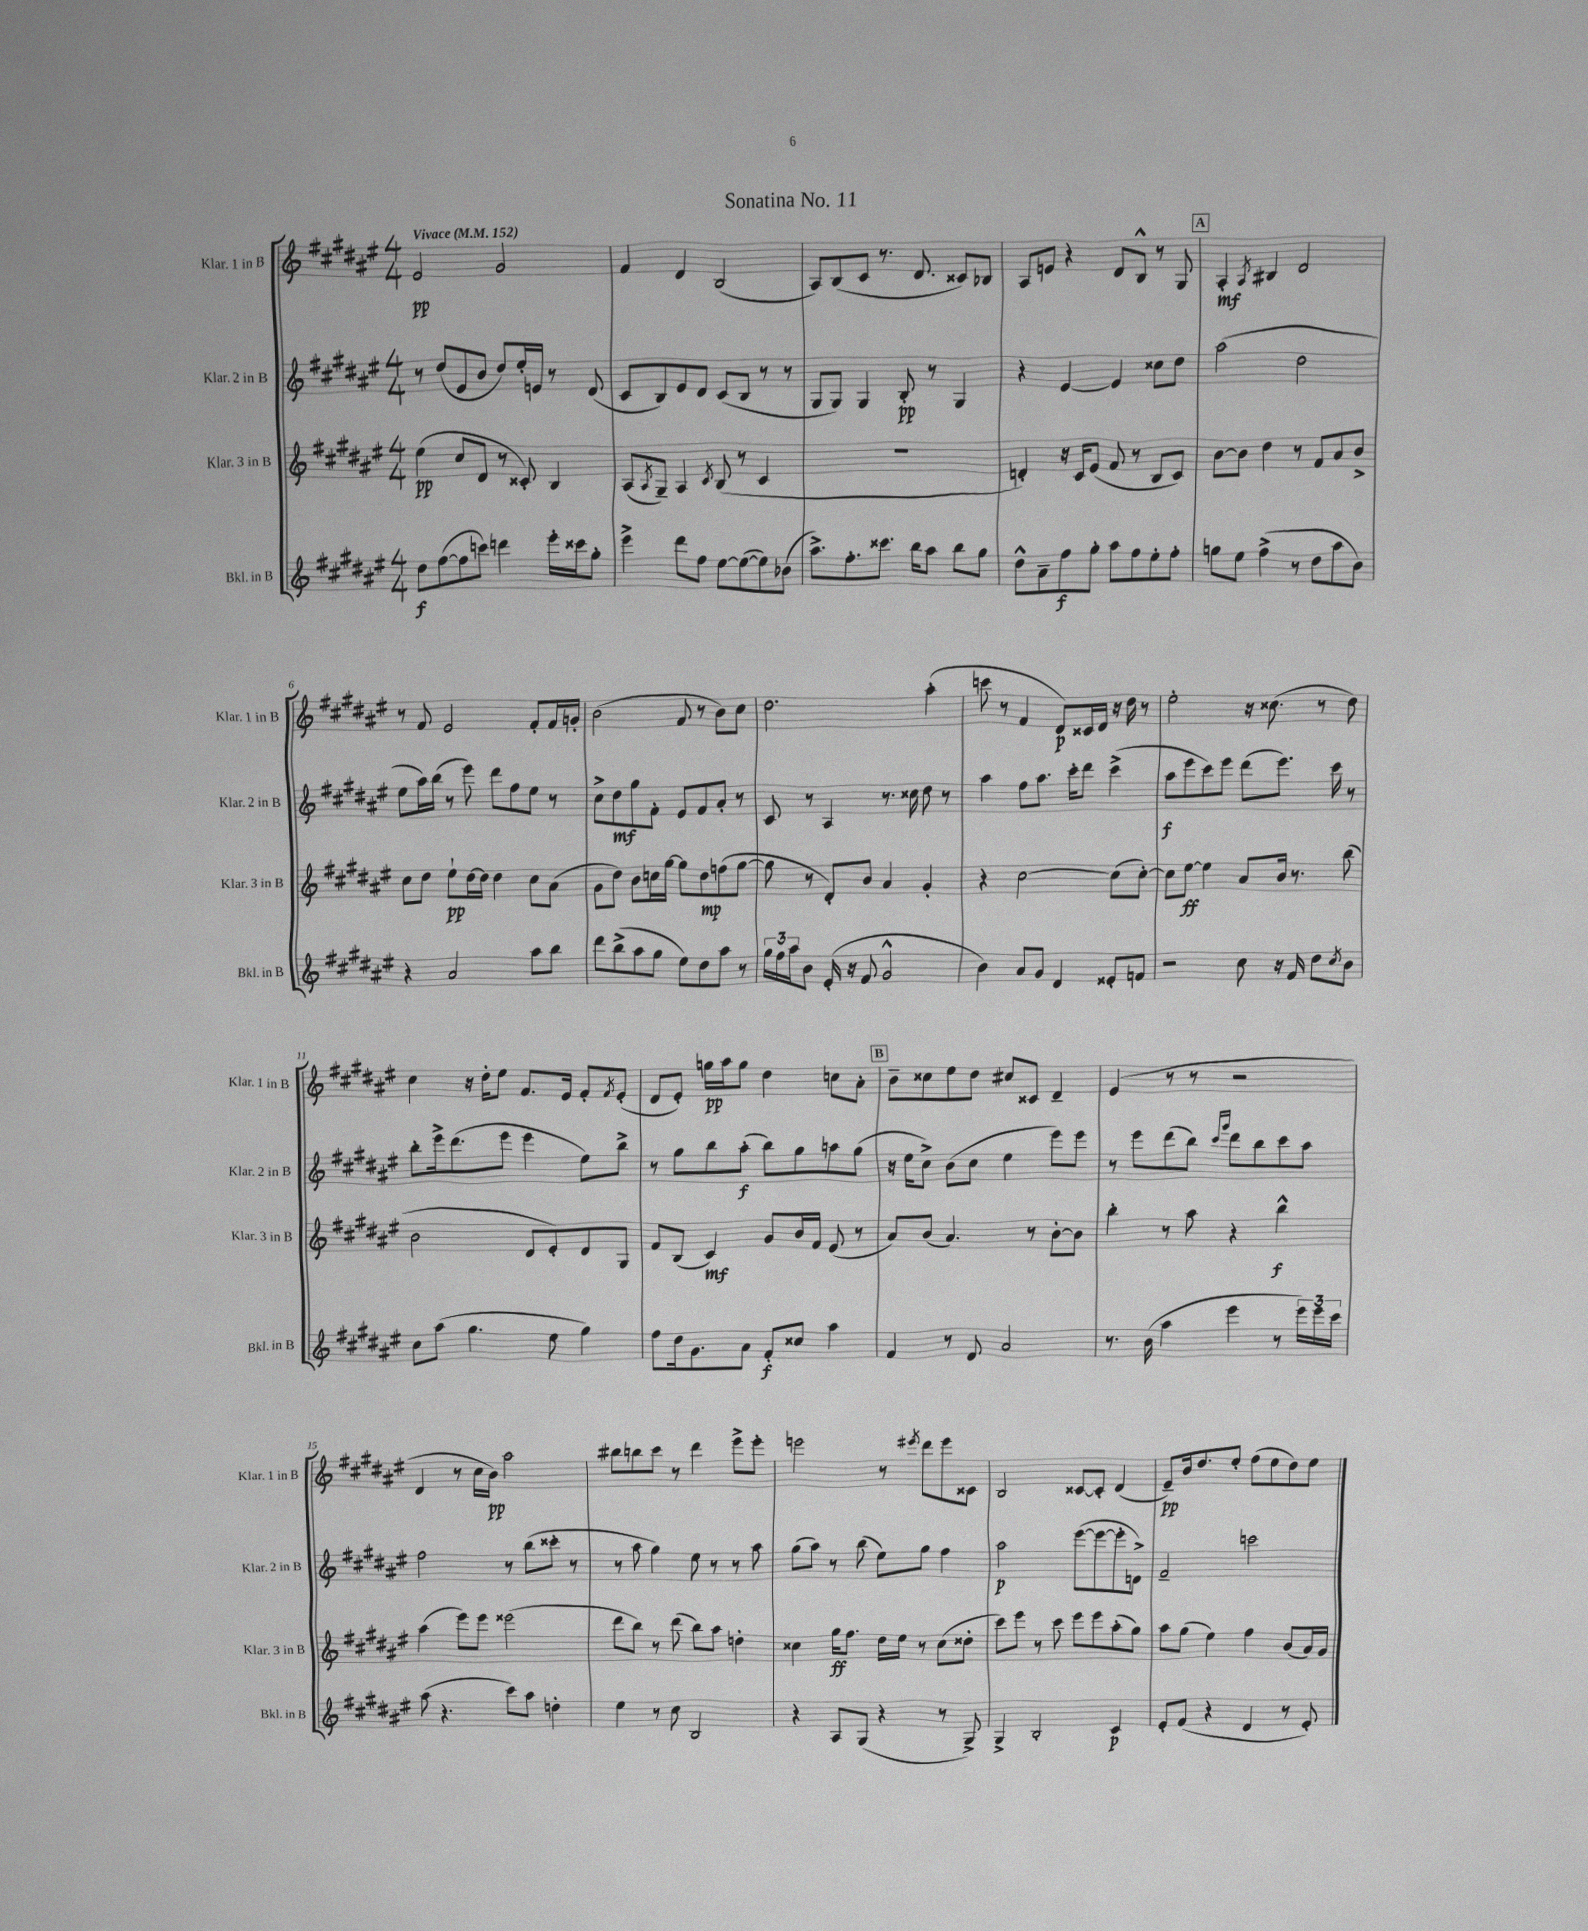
\header { title = "Sonatina No. 11" }
<<
\new StaffGroup <<
\new Staff = "s0" \with { instrumentName = "Klar. 1 in B" shortInstrumentName = "Klar. 1 in B" } {
    \clef treble \key fis \major \numericTimeSignature \time 4/4 \tempo "Vivace" 4 = 152
    eis'2\pp gis'2 |
    fis'4 dis'4 b2( |
    ais8) b8( cis'8 r8. dis'8. cisis'8) bes8 |
    ais8 e'8 r4 dis'8 b8-^ r8 gis8 |
    \mark \markup { \box "A" } ais4-.\mf \acciaccatura { ais8 } bis4 dis'2 |
    r8 fis'8 eis'2 fis'8-. fis'16 g'16-. |
    b'2( fis'8 r8 b'8) cis''8 |
    dis''2. ais''4-.( |
    c'''8 r8 fis'4 dis'8\p) cisis'16 dis'16 r16 dis''16 r8 |
    eis''2-. r16 cisis''8.( r8 dis''8) |
    cis''4 r16 dis''16-. eis''8 fis'8. eis'16 fis'8-. \acciaccatura { fis'8 } eis'8-.( |
    dis'8 eis'8-.) g''16\pp ais''16 g''8 dis''4 c''8 ais'8-. |
    \mark \markup { \box "B" } b'8-- cisis''8 eis''8 dis''8 cis''8 cisis'8 dis'4-- |
    eis'4( r8 r8 r2 |
    dis'4 r8 cis''16 b'16\pp) ais''2 |
    bis''8 b''8 cis'''8 r8 dis'''4 eis'''8-> eis'''8-. |
    e'''2 r8 \acciaccatura { eis'''8 } dis'''8 eis'''8 cisis'8 |
    b2 cisis'8~ cisis'8-. dis'4( |
    eis'8--\pp) b'16 dis''8. eis''8-. fis''8( eis''8 dis''8) eis''8 \bar "|." |
}
\new Staff = "s1" \with { instrumentName = "Klar. 2 in B" shortInstrumentName = "Klar. 2 in B" } {
    \clef treble \key fis \major \numericTimeSignature \time 4/4
    r8 dis''8( eis'8 b'8 dis''8) eis''16-. e'16 r8 dis'8( |
    cis'8 b8) eis'8 dis'8 cis'8( b8 r8 r8 |
    gis8 gis8) gis4 b8-.\pp r8 gis4 |
    r4 eis'4~ eis'4 cisis''8 dis''8 |
    \mark \markup { \box "A" } ais''2( dis''2 |
    eis''8 ais''16) b''16( r8 eis'''8) dis'''8 fis''8 eis''8 r8 |
    cis''8-> dis''8\mf gis''8 fis'8-. eis'8 fis'8 ais'8-. r8 |
    cis'8 r8 ais4 r8. cisis''16 dis''8 r8 |
    ais''4 fis''8 ais''8. cis'''16-. dis'''8 cis'''4->( |
    ais''8\f eis'''8 cis'''8) eis'''8 dis'''8( eis'''8.) cis'''16 r8 |
    b''8-. eis'''16-> dis'''8.( eis'''8 eis'''4 eis''8) b''8-> |
    r8 gis''8 b''8 ais''8-.\f( b''8) gis''8 a''8 gis''8( |
    \mark \markup { \box "B" } r16 eis''16 cis''8->) b'8( cis''8 eis''4 eis'''8) eis'''8 |
    r8 eis'''8 dis'''8( b''8) \grace { cis'''16 gis'''16 } dis'''8 b''8 cis'''8 ais''8 |
    fis''2 r8 b''8( cisis'''8-. r8 |
    r8 ais''8 gis''4) eis''8 r8 r8 ais''8 |
    gis''8( ais''8) r8 b''8( eis''8) gis''8 fis''4 |
    ais''2\p eis'''8~( eis'''8~ eis'''8-. d'8->) |
    fis'2-- c'''2 \bar "|." |
}
\new Staff = "s2" \with { instrumentName = "Klar. 3 in B" shortInstrumentName = "Klar. 3 in B" } {
    \clef treble \key fis \major \numericTimeSignature \time 4/4
    eis''4\pp( cis''8 dis'8 r8 cisis'8-.) b4 |
    ais8( \acciaccatura { ais8 } gis8--) ais4 \acciaccatura { cis'8 } b8( r8 cis'4 |
    R1 |
    d'4-.) r16 cis'16 eis'8( fis'8 r8 b8 cis'8) |
    \mark \markup { \box "A" } b'8~ b'8 dis''4 r8 fis'8 ais'8 b'8-> |
    cis''8 dis''8 eis''8-!\pp dis''16~ dis''16 dis''4 cis''8 ais'8( |
    gis'8 dis''8) b'8 c''16 gis''16~ gis''8 dis''8\mp f''8( gis''8~ |
    gis''8 r8 dis'8-.) b'8 ais'4 gis'4-. |
    r4 cis''2~ cis''8( cis''8~-.) |
    cis''8 eis''8~\ff eis''4 ais'8 b'16 r8. b''8( |
    b'2 dis'8 eis'8-.) dis'8 gis8 |
    fis'8 b8( cis'4\mf) gis'8 b'16 fis'16 eis'8( r8 |
    \mark \markup { \box "B" } ais'8) b'8( ais'4.) r8 b'8~-. b'8 |
    b''4-. r8 ais''8 r4 b''4-^\f |
    ais''4( eis'''8) eis'''8 eisis'''2( |
    dis'''8 b''8) r8 dis'''8( b''8) ais''8 d''4-. |
    cisis''4 gis''16\ff fis''8. dis''16 eis''16 r8 cisis''8( disis''8-. |
    cis'''8) eis'''8 r8 cis'''8 eis'''8 eis'''8 ais''8-.( gis''8) |
    ais''8 gis''8( eis''4) fis''4 b'8( ais'16) gis'16 \bar "|." |
}
\new Staff = "s3" \with { instrumentName = "Bkl. in B" shortInstrumentName = "Bkl. in B" } {
    \clef treble \key fis \major \numericTimeSignature \time 4/4
    dis''8\f fis''8~( fis''8 c'''8) d'''4 eis'''16-. cisis'''16 gis''8-. |
    eis'''4-> dis'''8 fis''8 eis''8~ eis''8~( eis''8) bes'8( |
    ais''8.->) fis''8.-. cisis'''8. b''16 ais''8 b''8 gis''8 |
    dis''8-^ ais'8-- fis''8\f gis''8-. ais''8 fis''8 eis''8-. fis''8-. |
    \mark \markup { \box "A" } g''8 eis''8 fis''4->( r8 dis''8 ais''8 b'8) |
    r4 ais'2 ais''8 b''8 |
    dis'''8 b''8->( ais''8 gis''8 eis''8) dis''8 ais''8 r8 |
    \tuplet 3/2 { gis''16 fis''16 ais''16 } b'8 eis'16-.( r16 fis'8 gis'2-^ |
    b'4) ais'8 gis'8 dis'4 eisis'8-. f'8 |
    r2 cis''8 r16 fis'16 dis''8 \acciaccatura { cis''8 } b'8 |
    cis''8 ais''8( gis''4. eis''8 gis''4) |
    fis''8 dis''16 gis'8. ais'8 fis'8-.\f cisis''8 ais''4 |
    \mark \markup { \box "B" } fis'4 r8 dis'8 ais'2 |
    r8. b'16( ais''4 eis'''4 r8 \tuplet 3/2 { eis'''16) eis'''16 cis'''16 } |
    ais''8( r4. cis'''8) ais''8 d''4-. |
    eis''4 r8 cis''8 b2 |
    r4 ais8 gis8( r4 r8 gis8->) |
    gis4-> b2-. cis'4\p |
    eis'8-. fis'8( r4 dis'4 r8 eis'8-.) \bar "|." |
}
>>
>>
